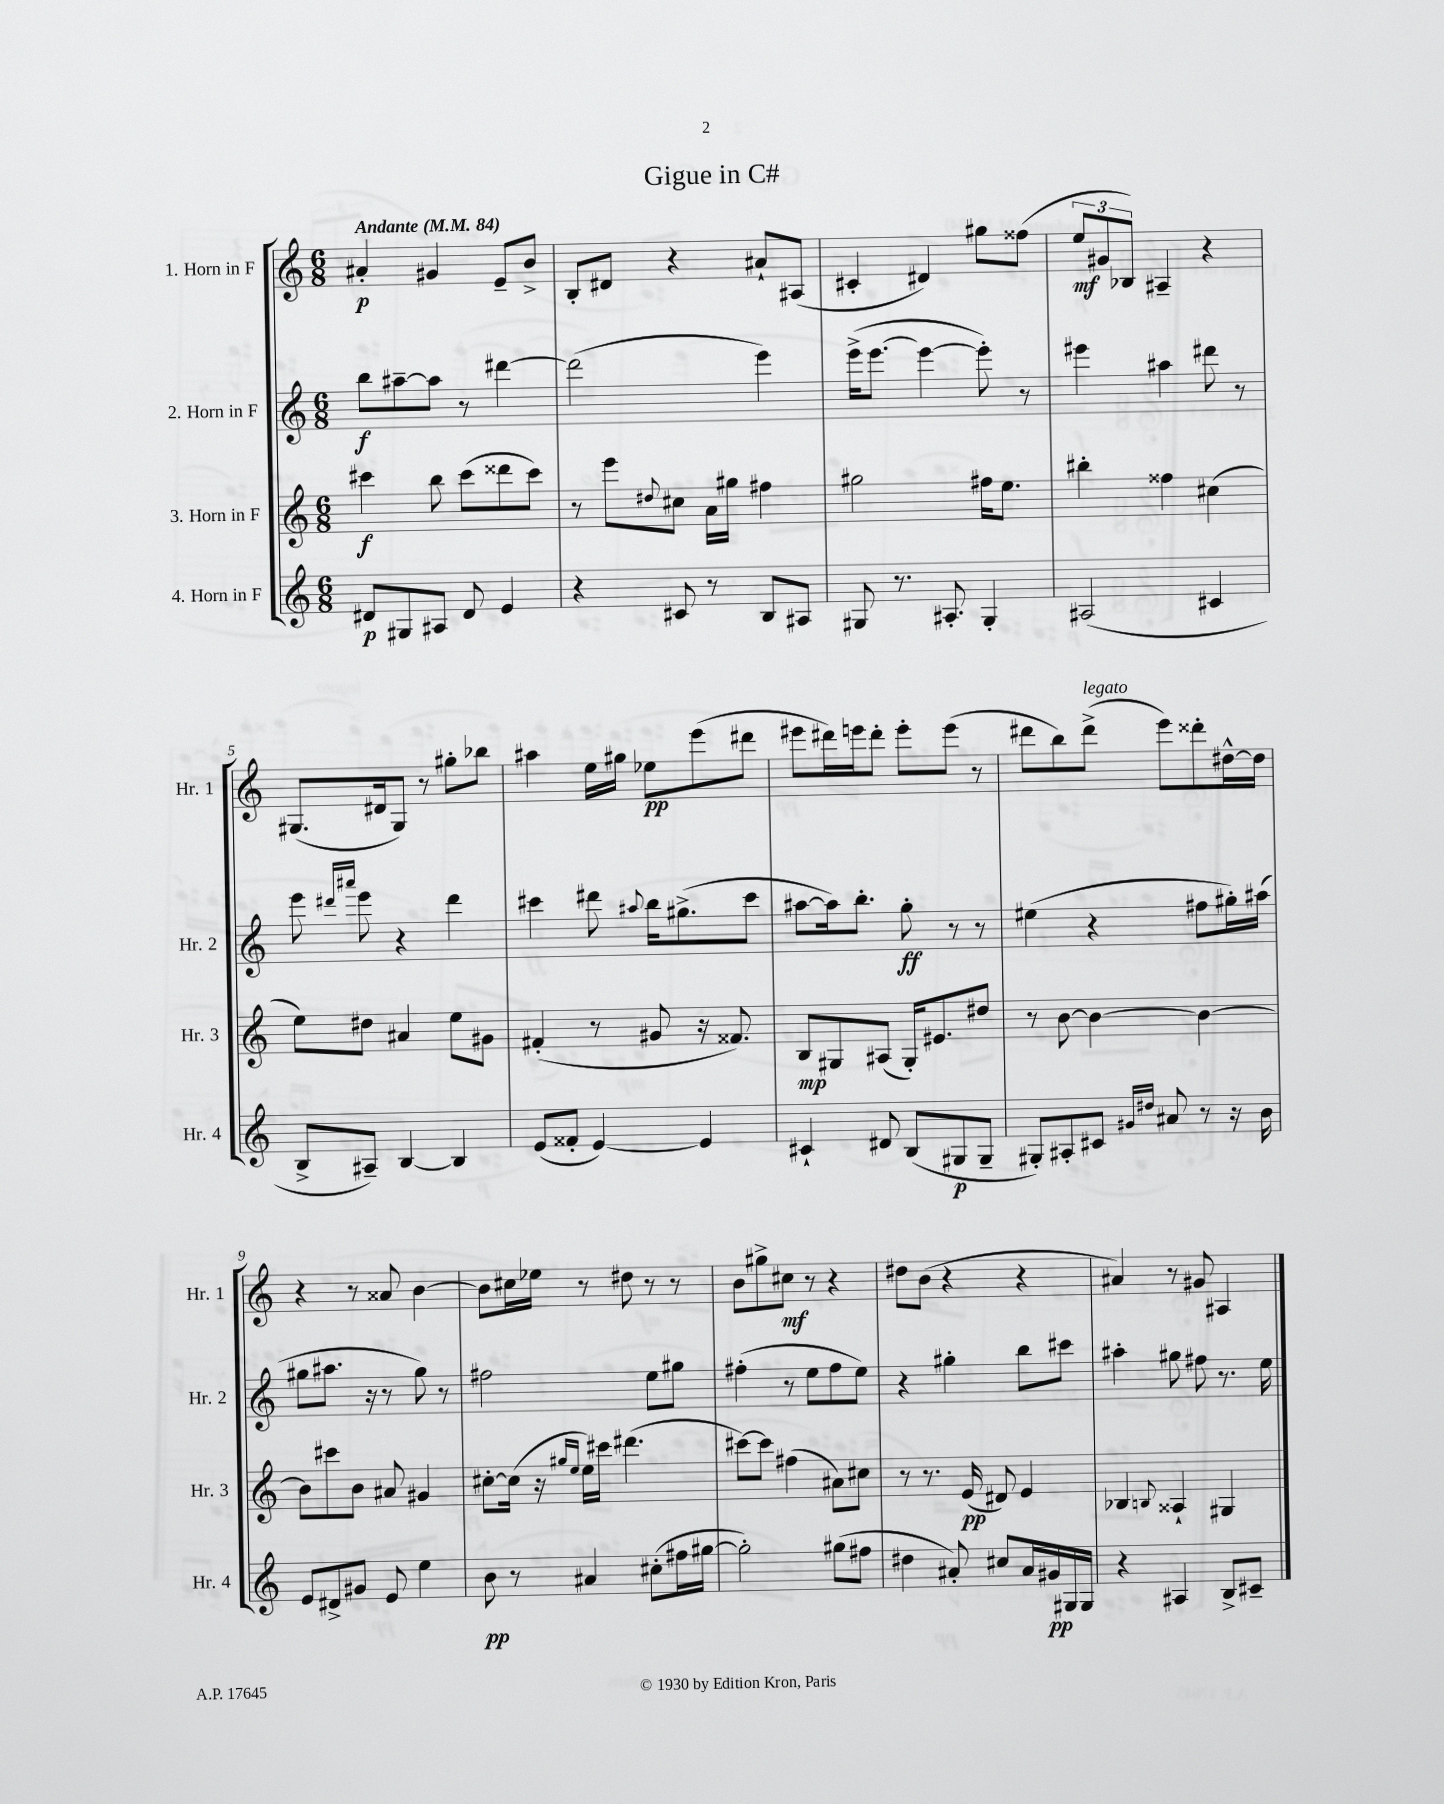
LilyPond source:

\header { title = "Gigue in C#" }
<<
\new StaffGroup <<
\new Staff = "s0" \with { instrumentName = "1. Horn in F" shortInstrumentName = "Hr. 1" } {
    \clef treble \key c \major \numericTimeSignature \time 6/8 \tempo "Andante" 4 = 84
    ais'4-.\p gis'4 e'8-- b'8-> |
    b8-. dis'8 r4 ais'8-! ais8( |
    cis'4-. dis'4) gis''8 fisis''8( |
    \tuplet 3/2 { e''8\mf gis'8 bes8) } ais4-- r4 |
    gis8.( dis'16 gis8) r8 gis''8-. bes''8 |
    ais''4 e''16 gis''16 ees''8\pp e'''8( dis'''8 |
    eis'''8 dis'''16) e'''16 dis'''8-. e'''8-. e'''8( r8 |
    dis'''8 b''8) dis'''8->^\markup { \italic "legato" }( e'''8) disis'''8-. dis''16~-^ dis''16 |
    r4 r8 aisis'8 b'4~ |
    b'8 cis''16 ees''16 r8 dis''8 r8 r8 |
    b'8 gis''8-> cis''8\mf r8 r4 |
    dis''8 b'8( r4 r4 |
    ais'4) r8 gis'8 ais4 \bar "|." |
}
\new Staff = "s1" \with { instrumentName = "2. Horn in F" shortInstrumentName = "Hr. 2" } {
    \clef treble \key c \major \numericTimeSignature \time 6/8
    b''8\f ais''8~-- ais''8 r8 dis'''4~ |
    dis'''2( e'''4) |
    e'''16->( e'''8.~ e'''4~ e'''8-.) r8 |
    eis'''4 ais''4 dis'''8 r8 |
    e'''8 \grace { dis'''16 ais'''16 } e'''8 r4 dis'''4 |
    cis'''4 dis'''8 \appoggiatura { ais''8 } b''16 gis''8.->( cis'''8 |
    ais''8~ ais''16) b''8.-. g''8-.\ff r8 r8 |
    eis''4( r4 fis''8 gis''16-.) ais''16( |
    gis''8 ais''8. r16 r8 gis''8) r8 |
    fis''2 e''8 gis''8 |
    fis''4-.( r8 e''8 fis''8 e''8) |
    r4 gis''4-. b''8 cis'''8 |
    ais''4-. gis''8 fis''8 r8. e''16 \bar "|." |
}
\new Staff = "s2" \with { instrumentName = "3. Horn in F" shortInstrumentName = "Hr. 3" } {
    \clef treble \key c \major \numericTimeSignature \time 6/8
    cis'''4\f b''8 cis'''8( disis'''8 cis'''8) |
    r8 e'''8 \appoggiatura { dis''8 } cis''8 a'16 gis''16 fis''4 |
    gis''2 fis''16 e''8. |
    bis''4-. fisis''4 cis''4( |
    e''8) dis''8 ais'4 e''8 gis'8 |
    fis'4-.( r8 gis'8 r16 fisis'8.) |
    b8\mp gis8 ais8( gis16-.) eis'8. dis''8 |
    r8 b'8~ b'4~ b'4~ |
    b'8 cis'''8 b'8 ais'8 gis'4 |
    cis''8~-. cis''16( r16 \grace { gis''16 e''16 } e''16) cis'''16 dis'''4.( |
    cis'''8~) cis'''8 fis''4( ais'8) cis''8 |
    r8 r8. e'16\pp( dis'8) e'4 |
    bes4 \appoggiatura { b8 } aisis4-! gis4 \bar "|." |
}
\new Staff = "s3" \with { instrumentName = "4. Horn in F" shortInstrumentName = "Hr. 4" } {
    \clef treble \key c \major \numericTimeSignature \time 6/8
    dis'8\p gis8 ais8 dis'8 e'4 |
    r4 cis'8 r8 b8 ais8 |
    gis8 r8. ais8.-. gis4-. |
    ais2( cis'4 |
    b8-> ais8--) b4~ b4 |
    e'8( fisis'8-. e'4~) e'4 |
    cis'4-! dis'8 b8( gis8\p gis8-- |
    gis8-.) ais8-. cis'8 \grace { gis'16 dis''16 } ais'8 r8 r16 b'16 |
    e'8 dis'8-> gis'8 e'8 e''4 |
    b'8\pp r8 ais'4 cis''8-.( fis''16 gis''16~ |
    gis''2-.) gis''8( fis''8 |
    dis''4 ais'8-.) cis''8 ais'16 gis'16\pp gis16 gis16 |
    r4 ais4 b8-> cis'8-- \bar "|." |
}
>>
>>
